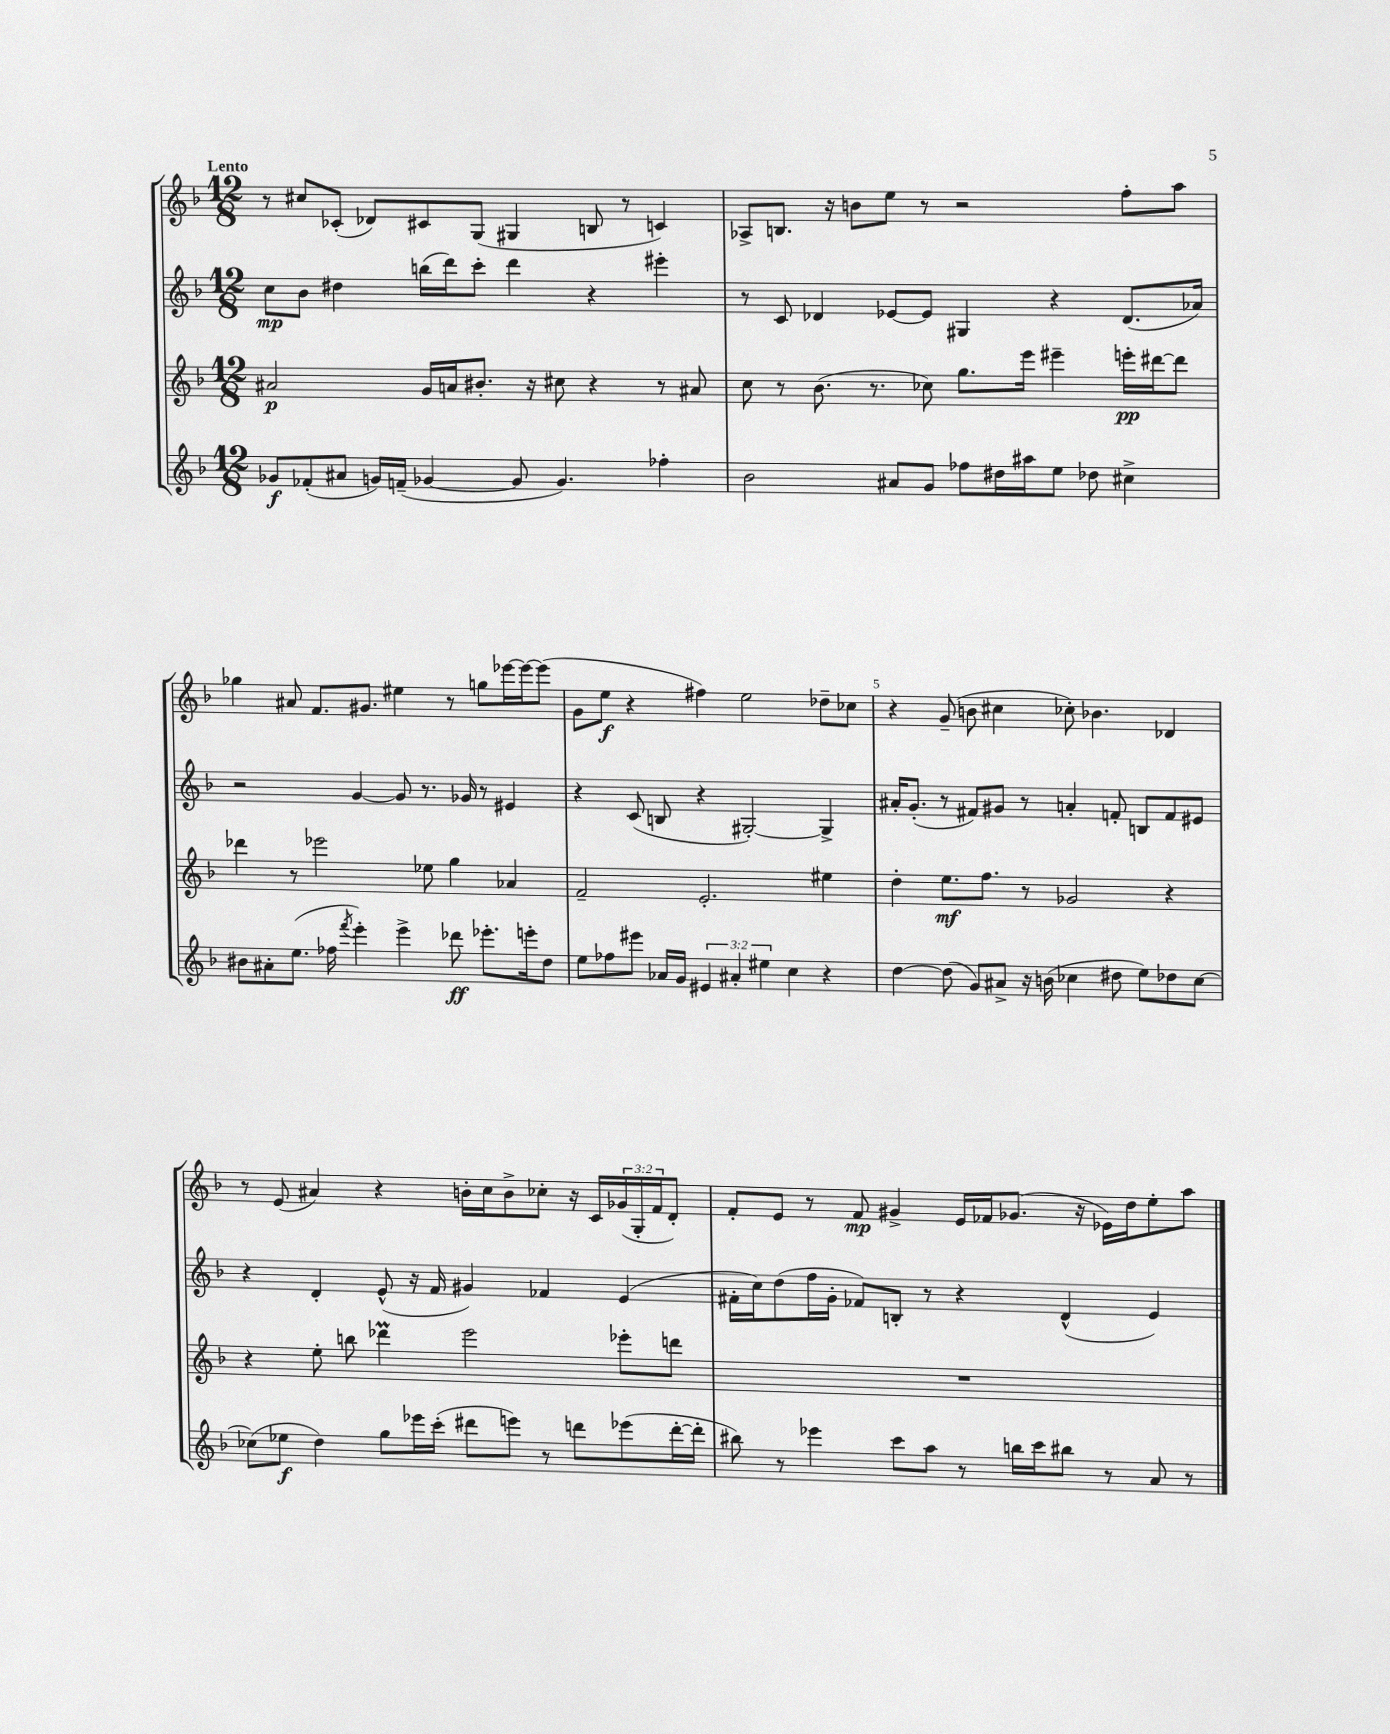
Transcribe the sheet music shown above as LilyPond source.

<<
\new StaffGroup <<
\new Staff = "s0" {
    \clef treble \key f \major \numericTimeSignature \time 12/8 \override Staff.TupletNumber.text = #tuplet-number::calc-fraction-text \tempo "Lento"
    r8 cis''8 ces'8-.( des'8) cis'8 g8( gis4 b8 r8 c'4) |
    aes8-> b8. r16 b'8 e''8 r8 r2 f''8-. a''8 |
    ges''4 ais'8 f'8. gis'8. eis''4 r8 g''8 ees'''16~ ees'''16~ ees'''8( |
    g'8 e''8\f r4 fis''4) e''2 des''8-- ces''8 |
    r4 g'8--( b'8 cis''4 ces''8-.) bes'4. des'4 |
    r8 e'8( ais'4) r4 b'16-. c''16 b'8-> ces''8-. r16 c'16 \tuplet 3/2 { ges'16( g16-. f'16 } d'8-.) |
    f'8-. e'8 r8 f'8\mp gis'4-> e'16 fes'16 ges'8.( r16 ees'16) d''16 e''8-. a''8 \bar "|." |
}
\new Staff = "s1" {
    \clef treble \key f \major \numericTimeSignature \time 12/8
    c''8\mp bes'8 dis''4 b''16( d'''16) c'''8-. d'''4 r4 eis'''4-. |
    r8 c'8 des'4 ees'8~ ees'8 gis4 r4 des'8.( aes'16) |
    r2 g'4~ g'8 r8. ges'16 r8 eis'4 |
    r4 c'8( b8 r4 gis2~-.) gis4-> |
    ais'16-. g'8.-.( r8 fis'8) gis'8 r8 a'4-. f'8-. b8 f'8 eis'8 |
    r4 d'4-. e'8-^( r16 f'16 gis'4) fes'4 e'4( |
    fis'16-. c''16) d''8( f''16 g'16-. fes'8) b8-. r8 r4 d'4-^( e'4) \bar "|." |
}
\new Staff = "s2" {
    \clef treble \key f \major \numericTimeSignature \time 12/8
    ais'2\p g'16 a'16 bis'8.-. r16 cis''8 r4 r8 ais'8 |
    c''8 r8 bes'8.( r8. ces''8) g''8. e'''16 eis'''4-- e'''16-.\pp dis'''16~ dis'''8 |
    des'''4 r8 ees'''2 ees''8 g''4 aes'4 |
    f'2-- e'2.-. eis''4 |
    d''4-. e''8.\mf f''8. r8 ges'2 r4 |
    r4 e''8-. b''8 des'''4\prall e'''2 ees'''8-. d'''8 |
    R1. \bar "|." |
}
\new Staff = "s3" {
    \clef treble \key f \major \numericTimeSignature \time 12/8 \override Staff.TupletNumber.text = #tuplet-number::calc-fraction-text
    ges'8\f fes'8-.( ais'8 g'16) f'16--( ges'4~ ges'8 ges'4.) fes''4-. |
    bes'2 ais'8 g'8 fes''8 dis''16 ais''16 e''8 des''8 cis''4-> |
    bis'8 ais'8-. e''8.( fes''16 \acciaccatura { f'''8 } e'''4-.) e'''4-> des'''8\ff ees'''8.-. e'''16-. d''8 |
    e''8 fes''8 eis'''8 aes'16 g'16 \tuplet 3/2 { eis'4 ais'4-. eis''4 } c''4 r4 |
    d''4~ d''8( g'8) ais'8-> r16 b'16( ces''4 dis''8 e''8) des''8 ces''8~ |
    ces''8( ees''8\f d''4) g''8 ees'''16 c'''16-.( dis'''8 e'''8) r8 d'''8 ees'''8( d'''16~-. d'''16-. |
    bis''8) r8 ees'''4 c'''8 a''8 r8 b''16 c'''16 bis''8 r8 a'8 r8 \bar "|." |
}
>>
>>
\layout { \context { \Score \override BarNumber.break-visibility = ##(#f #t #t) barNumberVisibility = #(every-nth-bar-number-visible 5) } }
